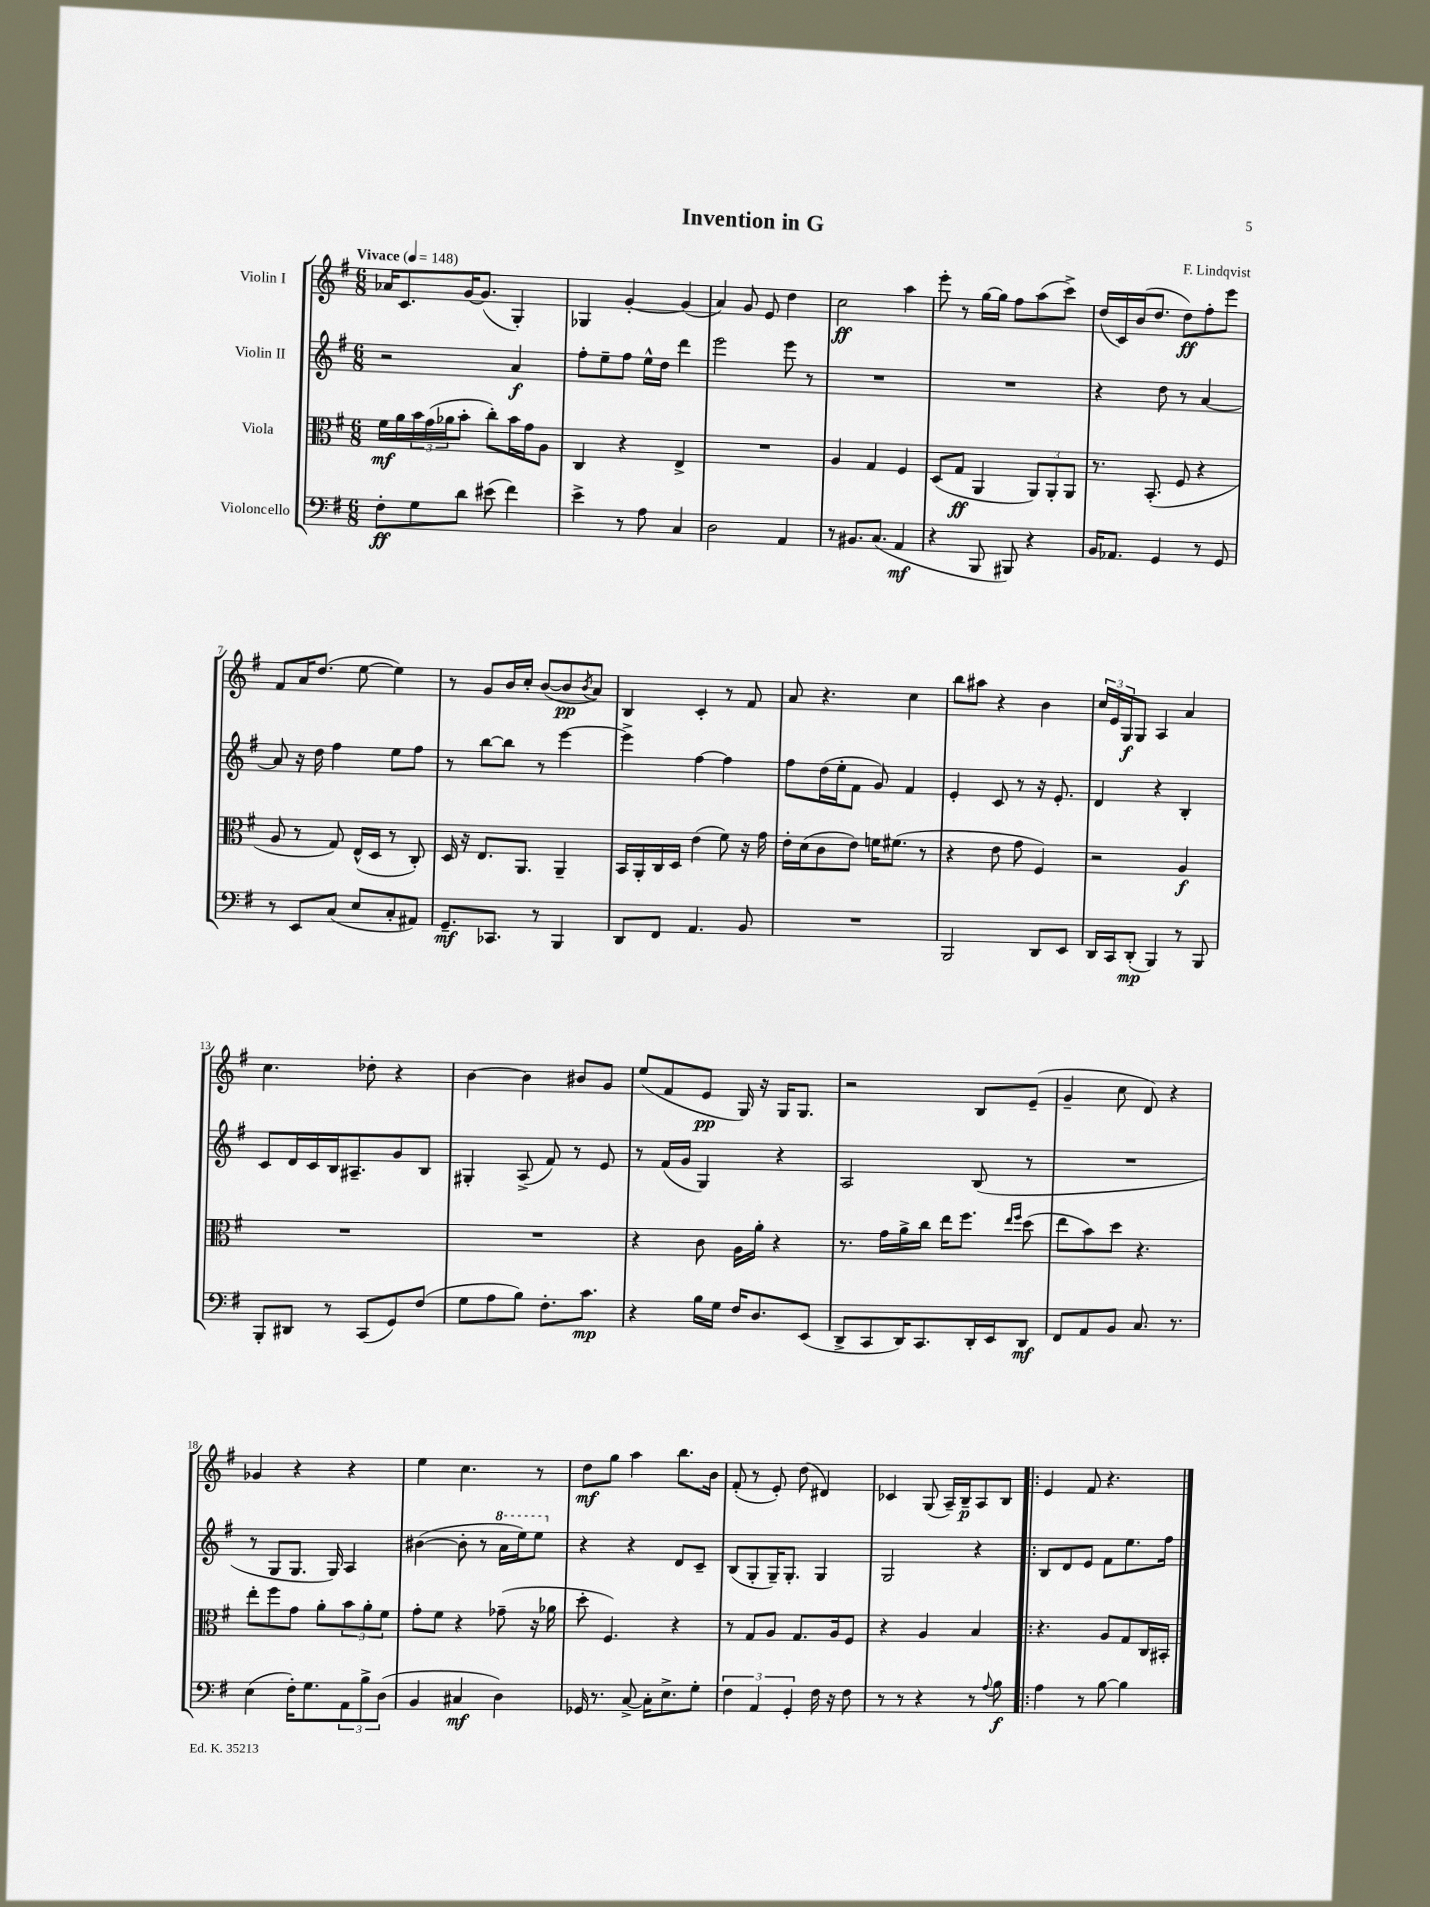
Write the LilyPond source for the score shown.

\header { title = "Invention in G" composer = "F. Lindqvist" }
<<
\new StaffGroup <<
\new Staff = "s0" \with { instrumentName = "Violin I" } {
    \clef treble \key g \major \numericTimeSignature \time 6/8 \tempo "Vivace" 4 = 148
    aes'16 c'8. g'16~ g'8.( g4-.) |
    ges4 g'4~-. g'4( |
    a'4) g'8 e'8 d''4 |
    c''2\ff a''4 |
    e'''8-. r8 g''16~ g''16 fis''8 a''8( c'''8->) |
    d''16( c'16) b'16( d''8. d''8\ff) fis''8-. e'''8 |
    fis'8 a'16 d''8.( e''8~ e''4) |
    r8 g'8 b'16 c''16-. b'8~( b'8\pp \acciaccatura { b'8 } a'8) |
    b4 c'4-. r8 fis'8 |
    a'8 r4. c''4 |
    b''8 ais''8 r4 b'4 |
    \tuplet 3/2 { c''16 e'16 g16\f } g8 a4 a'4 |
    c''4. des''8-. r4 |
    b'4~ b'4 bis'8 g'8 |
    e''8( fis'8 e'8\pp g16) r16 g16 g8. |
    r2 b8 e'8--( |
    g'4-- c''8 d'8) r4 |
    ges'4 r4 r4 |
    e''4 c''4. r8 |
    d''8\mf g''8 a''4 b''8. b'16 |
    fis'8-.( r8 e'8-.) d''8( dis'4) |
    ces'4 g8( a16--) b16--\p a8 b8 |
    \bar ".|:" e'4 fis'8 r4. \bar "|." |
}
\new Staff = "s1" \with { instrumentName = "Violin II" } {
    \clef treble \key g \major \numericTimeSignature \time 6/8
    r2 a'4\f |
    fis''8-. e''8-- fis''8 e''16-^ d''16 d'''4 |
    e'''2 e'''8 r8 |
    R2. |
    R2. |
    r4 d''8 r8 a'4~ |
    a'8 r16 d''16 fis''4 e''8 fis''8 |
    r8 b''8~ b''8 r8 e'''4~ |
    e'''4-> fis''4~ fis''4 |
    fis''8 d''16( e''16-. fis'8 g'8) fis'4 |
    e'4-. c'8 r8 r16 e'8.-. |
    d'4 r4 b4-. |
    c'8 d'16 c'16 b16 ais8.-- g'8 b8 |
    gis4-. a8->( fis'8) r8 e'8 |
    r8 fis'16( g'16 g4) r4 |
    a2 b8( r8 |
    R2. |
    r8 g8 g8. g16) a4 |
    bis'4~( bis'8-. r8 \ottava #1 a''16 e'''16) e'''8 \ottava #0 |
    r4 r4 d'8 c'8-- |
    b8( g8-. g16--) g8.-. g4 |
    g2 r4 |
    \bar ".|:" b8 d'8 e'8 fis'8 e''8. fis''16 \bar "|." |
}
\new Staff = "s2" \with { instrumentName = "Viola" } {
    \clef alto \key g \major \numericTimeSignature \time 6/8
    fis'16\mf a'16 \tuplet 3/2 { b'16 g'16( aes'16 } b'8-. c''8-.) b'16 g'16 a8 |
    c4 r4 e4-> |
    R2. |
    a4 g4 fis4 |
    d8( g8\ff a,4 \tuplet 3/2 { a,8) a,8-. a,8 } |
    r8. b,8.-.( fis8 r4 |
    a8 r8 g8) e16-^( d16 r8 c8-.) |
    d16 r16 e8. a,8. a,4-- |
    b,16 a,16-. c16 d16 e'4( fis'8) r16 g'16 |
    e'16-. d'16( c'8 e'8) f'16 fis'8.( r8 |
    r4 e'8 g'8 fis4) |
    r2 a4\f |
    R2. |
    R2. |
    r4 c'8 a16 a'16-. r4 |
    r8. g'16 a'16-> c''16 e''16 fis''8. \grace { e''16 fis''16 } d''8( |
    e''8 b'8) d''8 r4. |
    e''8-. fis''8 g'8 a'8-. \tuplet 3/2 { b'8 a'8-. fis'8 } |
    g'8-. fis'8 r4 ges'8--( r16 aes'16 |
    d''8-. fis4.) r4 |
    r8 g8 a8 g8. a16 fis8 |
    r4 a4 b4 |
    \bar ".|:" r4. a8 g8 c16 bis,16-. \bar "|." |
}
\new Staff = "s3" \with { instrumentName = "Violoncello" } {
    \clef bass \key g \major \numericTimeSignature \time 6/8
    fis8-.\ff g8 d'8 eis'8( fis'4) |
    e'4-> r8 a8 c4 |
    d2 a,4 |
    r8 bis,8. c8.( a,4\mf |
    r4 b,,8 bis,,8) r4 |
    b,16 aes,8. g,4 r8 g,8 |
    r8 e,8 c8( e8 c8-. ais,8) |
    g,8.--\mf ces,8. r8 b,,4 |
    d,8 fis,8 a,4. b,8 |
    R2. |
    b,,2 d,8 e,8 |
    d,16 c,16 d,8-.\mp( b,,4) r8 b,,8 |
    b,,8-. dis,8 r8 c,8( g,8) fis8( |
    g8 a8 b8) fis8.-. c'8.\mp |
    r4 b16 g16 fis16 d8. e,8( |
    d,8-> c,8 d,16) c,8. d,16-. e,16 d,8\mf |
    fis,8 a,8 b,8 c8. r8. |
    e4( fis16-.) g8. \tuplet 3/2 { a,8 b8-> d8( } |
    b,4 cis4\mf d4) |
    ges,16 r8. c8~-> c16-. e8.-> g8-. |
    \tuplet 3/2 { fis4 a,4 g,4-. } fis16 r16 fis8 |
    r8 r8 r4 r8 \appoggiatura { a8 } b8\f |
    \bar ".|:" a4 r8 b8~ b4 \bar "|." |
}
>>
>>
